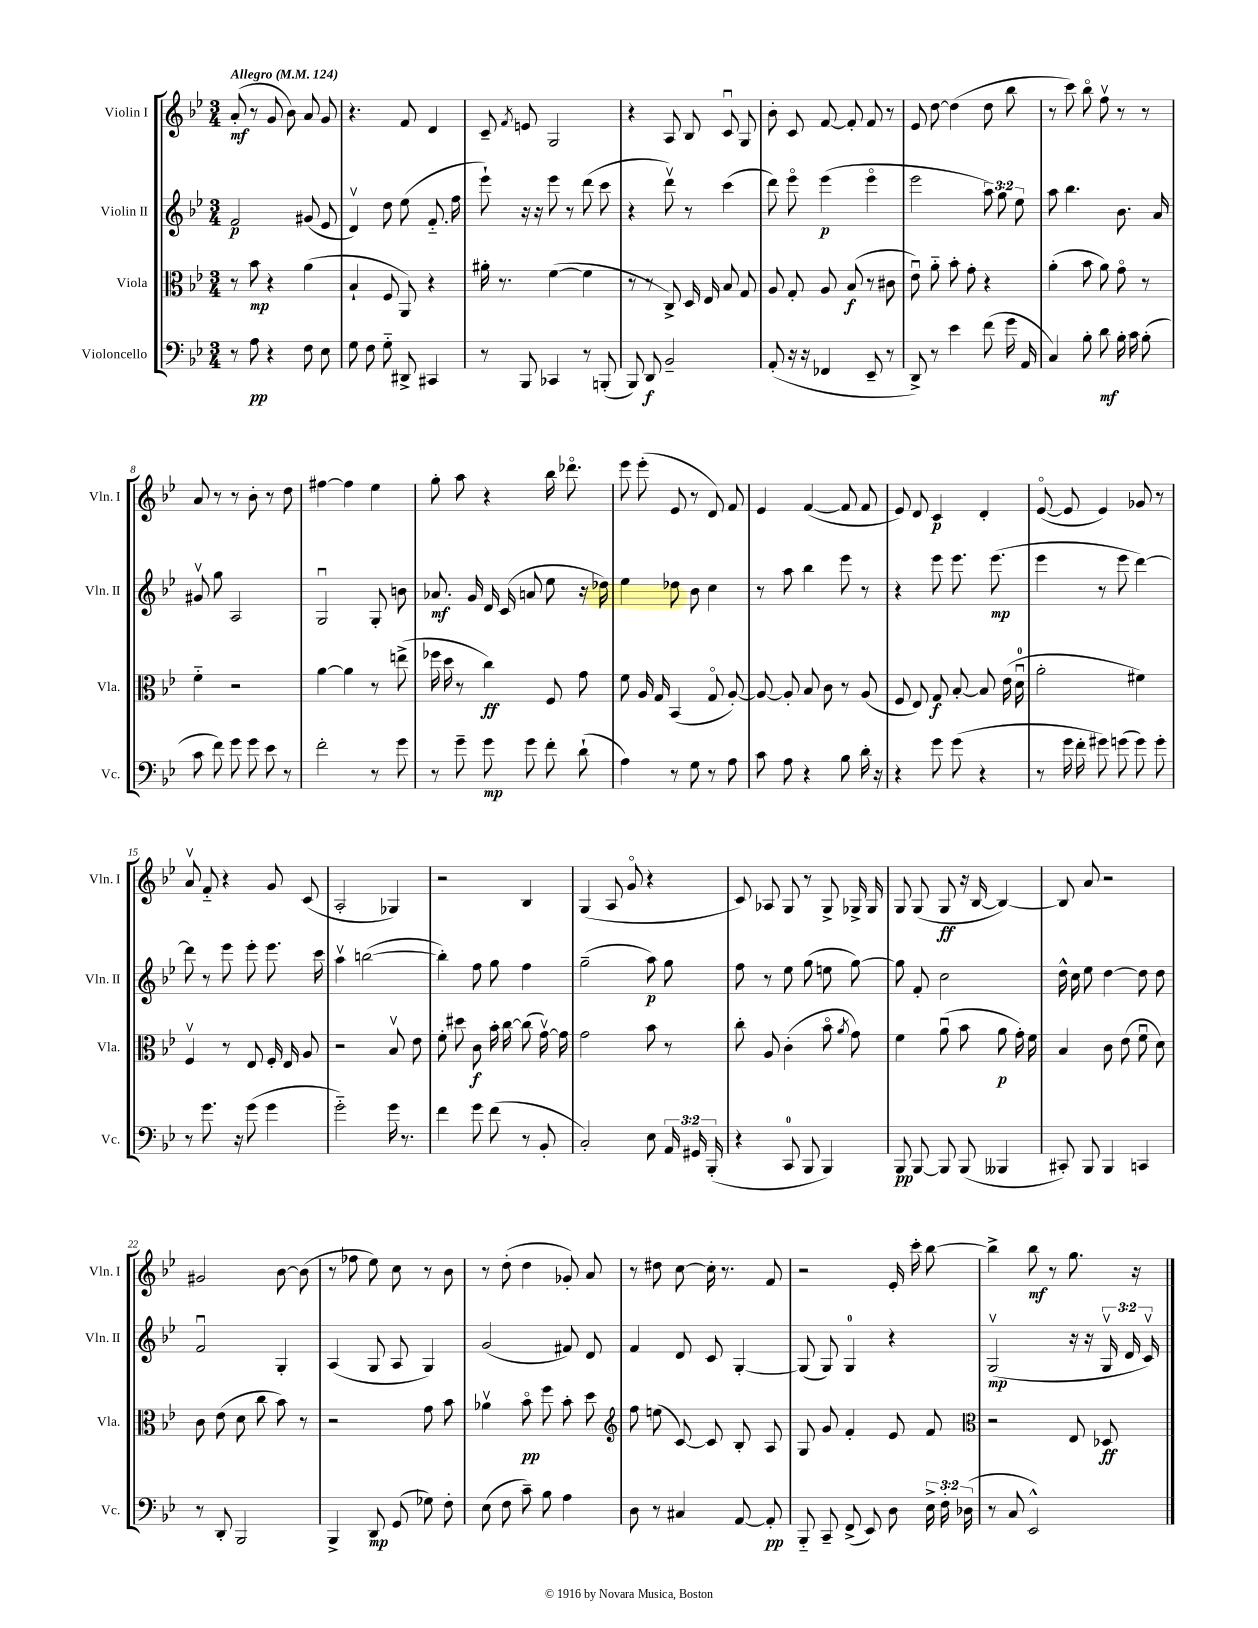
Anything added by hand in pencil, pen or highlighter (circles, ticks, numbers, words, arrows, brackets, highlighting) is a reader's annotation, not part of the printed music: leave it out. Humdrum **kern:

**kern	**dynam	**kern	**dynam	**kern	**dynam	**kern	**dynam
*part4	*part4	*part3	*part3	*part2	*part2	*part1	*part1
*staff4	*staff4	*staff3	*staff3	*staff2	*staff2	*staff1	*staff1
*I"Violoncello	*	*I"Viola	*	*I"Violin II	*	*I"Violin I	*
*I'Vc.	*	*I'Vla.	*	*I'Vln. II	*	*I'Vln. I	*
*clefF4	*	*clefC3	*	*clefG2	*	*clefG2	*
*k[b-e-]	*	*k[b-e-]	*	*k[b-e-]	*	*k[b-e-]	*
*M3/4	*	*M3/4	*	*M3/4	*	*M3/4	*
*MM124	*	*MM124	*	*MM124	*	*MM124	*
=1	=1	=1	=1	=1	=1	=1	=1
!	!	!	!	!	!	!LO:TX:a:B:t=Allegro	!
8r	.	8r	.	2f/	p	(8a'/	mf
8A\	pp	8b-\	mp	.	.	8r	.
4r	.	4r	.	.	.	8g/	.
.	.	.	.	.	.	8b-\)	.
8F\	.	(4a\	.	(8g#X/	.	8a/	.
8E-\	.	.	.	8e-/	.	8g/	.
=2	=2	=2	=2	=2	=2	=2	=2
8G\	.	4B-`/	.	4dv/)	.	4.r	.
8F\	.	.	.	.	.	.	.
8G\	.	8F/	.	8dd\	.	.	.
8DD#X^/	.	8AA/)	.	(8ee-\	.	8f/	.
4CC#X/	.	4r	.	8.f/	.	4d/	.
.	.	.	.	16ff\	.	.	.
=3	=3	=3	=3	=3	=3	=3	=3
8r	.	16a#X'\	.	8eee-`\)	.	8c~/	.
.	.	8.r	.	.	.	.	.
.	.	.	.	.	.	8qf/	.
8BBB-/	.	.	.	16r	.	8en/	.
.	.	.	.	16r	.	.	.
4CC-X/	.	([4f\	.	8eee-\	.	2G/	.
.	.	.	.	8r	.	.	.
8r	.	4f\]	.	(8ddd\	.	.	.
(8BBBn'/	.	.	.	8ccc\	.	.	.
=4	=4	=4	=4	=4	=4	=4	=4
8BBB-/)	.	8r	.	4r	.	4r	.
8DD/	f	8r	.	.	.	.	.
2BB-~/	.	8C^/)	.	8dddv\)	.	8A/	.
.	.	16D/	.	8r	.	8B-/	.
.	.	16E-/	.	.	.	.	.
.	.	8B-/	.	(4ccc\	.	8cu/	.
.	.	8G/	.	.	.	8G/	.
=5	=5	=5	=5	=5	=5	=5	=5
(8AA'/	.	8A/	.	8ddd\)	.	8b-'\	.
16r	.	8G'/	.	8eee-\	.	8c/	.
16r	.	.	.	.	.	.	.
4FF-X/	.	8A/	.	(4eee-\	p	[8f/	.
.	.	(8B-/	f	.	.	8f'/]	.
8EE-~/	.	8r	.	4eee-\	.	8f/	.
8r	.	8c#X\	.	.	.	8r	.
=6	=6	=6	=6	=6	=6	=6	=6
8DD^/)	.	8e-u\)	.	2eee-\	.	8e-/	.
8r	.	8a\	.	.	.	[8dd\	.
4e-\	.	8b-'\	.	.	.	(4dd\]	.
.	.	8g'\	.	.	.	.	.
(8f\	.	4r	.	12aa\)	.	8dd\	.
.	.	.	.	12gg\	.	.	.
16g\	.	.	.	.	.	8bb-\	.
.	.	.	.	12ee-\	.	.	.
16AA/	.	.	.	.	.	.	.
=7	=7	=7	=7	=7	=7	=7	=7
4C/)	.	(4a'\	.	8aa\	.	8r	.
.	.	.	.	4.bb-\	.	8ccc\)	.
8B-'\	.	8b-\	.	.	.	8bb-\	.
8d\	mf	8a\)	.	.	.	8ffv\	.
16B-'\	.	8g\	.	8.b-\	.	8r	.
16c\	.	.	.	.	.	.	.
(8B-'\	.	8r	.	.	.	8r	.
.	.	.	.	16a/	.	.	.
!!LO:LB:g=z
=8	=8	=8	=8	=8	=8	=8	=8
8c\	.	4f\	.	8g#Xv/	.	8a/	.
8f\)	.	.	.	8gg\	.	8r	.
8g\	.	2r	.	2A/	.	8r	.
8g\	.	.	.	.	.	8b-'\	.
8e-\	.	.	.	.	.	8r	.
8r	.	.	.	.	.	8dd\	.
=9	=9	=9	=9	=9	=9	=9	=9
2f'\	.	[4a\	.	2Gu/	.	[4ff#X\	.
.	.	4a\]	.	.	.	4ff#\]	.
8r	.	8r	.	8G'/	.	4ee-\	.
8g\	.	(8een^\	.	8bn\	.	.	.
=10	=10	=10	=10	=10	=10	=10	=10
8r	.	16ff-X\	.	8.a-X/	mf	8gg'\	.
.	.	16dd\	.	.	.	.	.
8g~\	.	8r	.	.	.	8aa\	.
.	.	.	.	16g/	.	.	.
8g\	mp	4cc\)	ff	16d/	.	4r	.
.	.	.	.	(16c/	.	.	.
8g\	.	.	.	8an/	.	.	.
8f'\	.	8F/	.	8ee-\	.	16bb-\	.
.	.	.	.	.	.	8.ddd-X\	.
(8d`\	.	8g\	.	16r	.	.	.
.	.	.	.	16dd-X\)	.	.	.
=11	=11	=11	=11	=11	=11	=11	=11
4A\)	.	8f\	.	4ee-\	.	8eee-\	.
.	.	16A/	.	.	.	(8eee-'\	.
.	.	16G/	.	.	.	.	.
8r	.	(4BB-/	.	8dd-X\	.	8e-/	.
8G\	.	.	.	8b-\	.	8r	.
8r	.	8G/	.	4cc\	.	8d/)	.
8A\	.	[8A'/)	.	.	.	8f/	.
=12	=12	=12	=12	=12	=12	=12	=12
8c\	.	8A/_	.	8r	.	4e-/	.
8A\	.	8A'/]	.	8aa\	.	.	.
4r	.	8B-/	.	4bb-\	.	([4f/	.
.	.	8c\	.	.	.	.	.
8B-\	.	8r	.	8eee-\	.	8f/]	.
16d'\	.	(8A/	.	8r	.	8f/	.
16r	.	.	.	.	.	.	.
=13	=13	=13	=13	=13	=13	=13	=13
4r	.	8F/	.	4r	.	8e-/)	.
.	.	8E-/)	.	.	.	8d/	.
8g\	.	8G/	f	8eee-\	.	4c/	p
(8g\	.	[8B-'/	.	8.eee-\	.	.	.
4r	.	8B-/]	.	.	.	4d'/	.
.	.	.	.	(8.eee-\	mp	.	.
.	.	(16e-\	.	.	.	.	.
.	.	16du\	.	.	.	.	.
=14	=14	=14	=14	=14	=14	=14	=14
8r	.	2a'\	.	4eee-\	.	([8e-/	.
16g\	.	.	.	.	.	8e-/]	.
16f'\	.	.	.	.	.	.	.
8g#X\)	.	.	.	8r	.	4e-/)	.
(8gn\	.	.	.	8eee-\	.	.	.
8g\)	.	4f#X\)	.	[4ddd\)	.	8g-X/	.
8g'\	.	.	.	.	.	8r	.
!!LO:LB:g=z
=15	=15	=15	=15	=15	=15	=15	=15
8r	.	4Fv/	.	8ddd\]	.	8av/	.
8.g\	.	.	.	8r	.	8f/	.
.	.	8r	.	8eee-\	.	4r	.
16r	.	.	.	.	.	.	.
(8g\	.	8E-/	.	8eee-'\	.	.	.
4g\	.	16F'/	.	8.eee-\	.	8g/	.
.	.	16E-/	.	.	.	.	.
.	.	8A/	.	.	.	(8c/	.
.	.	.	.	16ccc\	.	.	.
=16	=16	=16	=16	=16	=16	=16	=16
2g\)	.	2r	.	4aav\	.	2A'/	.
.	.	.	.	([2bbn\	.	.	.
16g\	.	8B-v/	.	.	.	4G-X/)	.
8.r	.	.	.	.	.	.	.
.	.	8e-\	.	.	.	.	.
=17	=17	=17	=17	=17	=17	=17	=17
4f\	.	8f'\	.	4bb'\])	.	2r	.
.	.	8dd#X\	.	.	.	.	.
8g\	.	8c\	f	8ff\	.	.	.
(8f\	.	16b-'\	.	8gg\	.	.	.
.	.	[16cc\	.	.	.	.	.
8r	.	(8cc\]	.	4ff\	.	4B-/	.
8BB-'/	.	[16gv\)	.	.	.	.	.
.	.	16g\]	.	.	.	.	.
=18	=18	=18	=18	=18	=18	=18	=18
2C'/)	.	2g\	.	(2gg~\	.	(4G/	.
.	.	.	.	.	.	8A/	.
.	.	.	.	.	.	8g/	.
8E-\	.	8b-\	.	8aa\)	p	4r	.
24AA/	.	8r	.	8gg\	.	.	.
24GG#X/	.	.	.	.	.	.	.
(24BBB-'/	.	.	.	.	.	.	.
=19	=19	=19	=19	=19	=19	=19	=19
4r	.	8cc'\	.	8ff\	.	8c/)	.
.	.	8A/	.	8r	.	8A-X/	.
8CC/	.	(4c'\	.	8ee-\	.	8G/	.
8BBB-/	.	.	.	(8gg\	.	8r	.
4BBB-/)	.	8b-\	.	8een\	.	8G^/	.
.	.	8qa/	.	.	.	.	.
.	.	8g\)	.	[8gg\)	.	16G-X^/	.
.	.	.	.	.	.	16G-/	.
=20	=20	=20	=20	=20	=20	=20	=20
8BBB-/	pp	4f\	.	8gg\]	.	8G/	.
[8BBB-/	.	.	.	8f'/	.	(8G/	.
8BBB-/]	.	(8au\	.	2cc\	.	8G/	ff
(8BBB-/	.	8b-\	.	.	.	16r	.
.	.	.	.	.	.	[16B-/	.
4BBB--X/	.	8a\	p	.	.	4B-/_)	.
.	.	16g'\)	.	.	.	.	.
.	.	16f\	.	.	.	.	.
=21	=21	=21	=21	=21	=21	=21	=21
8CC#X'/)	.	4B-/	.	16dd^^\	.	8B-/]	.
.	.	.	.	16cc\	.	.	.
8BBB-/	.	.	.	8ee-\	.	8a/	.
4BBB-/	.	8c\	.	[4dd\	.	2r	.
.	.	(8e-\	.	.	.	.	.
4CCn/	.	8fu\	.	8dd\]	.	.	.
.	.	8d\)	.	8dd\	.	.	.
!!LO:LB:g=z
=22	=22	=22	=22	=22	=22	=22	=22
8r	.	8c\	.	2fu/	.	2g#X/	.
8DD'/	.	(8e-\	.	.	.	.	.
2BBB-/	.	8d\	.	.	.	.	.
.	.	8cc\	.	.	.	.	.
.	.	8b-\)	.	4G'/	.	[8b-\	.
.	.	8r	.	.	.	(8b-\]	.
=23	=23	=23	=23	=23	=23	=23	=23
4BBB-^/	.	2r	.	(4A/	.	8r	.
.	.	.	.	.	.	8ff-X\	.
8DD/	mp	.	.	8G/	.	8ee-\)	.
(8GG/	.	.	.	8A/	.	8cc\	.
8G-X\)	.	8g\	.	4G/)	.	8r	.
8F'\	.	8b-\	.	.	.	8b-\	.
=24	=24	=24	=24	=24	=24	=24	=24
(8E-\	.	4a-Xv\	.	(2g/	.	8r	.
8F\	.	.	.	.	.	(8dd'\	.
8c~\)	.	8b-\	pp	.	.	4dd\	.
8B-\	.	8ff\	.	.	.	.	.
4A\	.	8b-'\	.	8f#X/)	.	8g-X'/)	.
.	.	8dd\	.	8d/	.	8a/	.
=25	=25	=25	=25	=25	=25	=25	=25
*	*	*clefG2	*	*	*	*	*
8D\	.	8ff\	.	4f/	.	8r	.
8r	.	(8een\	.	.	.	8dd#X\	.
4C#X/	.	[8c/)	.	8d/	.	[8cc\	.
.	.	8c/]	.	8c/	.	16cc'\]	.
.	.	.	.	.	.	8.r	.
[8AA/	.	8B-'/	.	[4G'/	.	.	.
8AA'/]	pp	8A/	.	.	.	8f/	.
=26	=26	=26	=26	=26	=26	=26	=26
8BBB-/	.	8G/	.	(8G/]	.	2r	.
8CC~/	.	8g/	.	8G/)	.	.	.
(8FF^/	.	4f'/	.	4G/	.	.	.
8EE-/)	.	.	.	.	.	.	.
8D\	.	8e-/	.	4r	.	16e-'/	.
.	.	.	.	.	.	16ccc'\	.
24E-^\	.	8f/	.	.	.	[8bb-\	.
24F'\	.	.	.	.	.	.	.
(24D-X\	.	.	.	.	.	.	.
=27	=27	=27	=27	=27	=27	=27	=27
*	*	*clefC3	*	*	*	*	*
8r	.	2r	.	(2Gv/	mp	4bb-^\]	.
8C/	.	.	.	.	.	.	.
2EE-^^/)	.	.	.	.	.	8bb-\	mf
.	.	.	.	.	.	8r	.
.	.	8E-/	.	16r	.	8.gg\	.
.	.	.	.	16r	.	.	.
.	.	8D-X/	ff	24Gv/	.	.	.
.	.	.	.	24d/	.	.	.
.	.	.	.	.	.	16r	.
.	.	.	.	24cv/)	.	.	.
==	==	==	==	==	==	==	==
*-	*-	*-	*-	*-	*-	*-	*-
